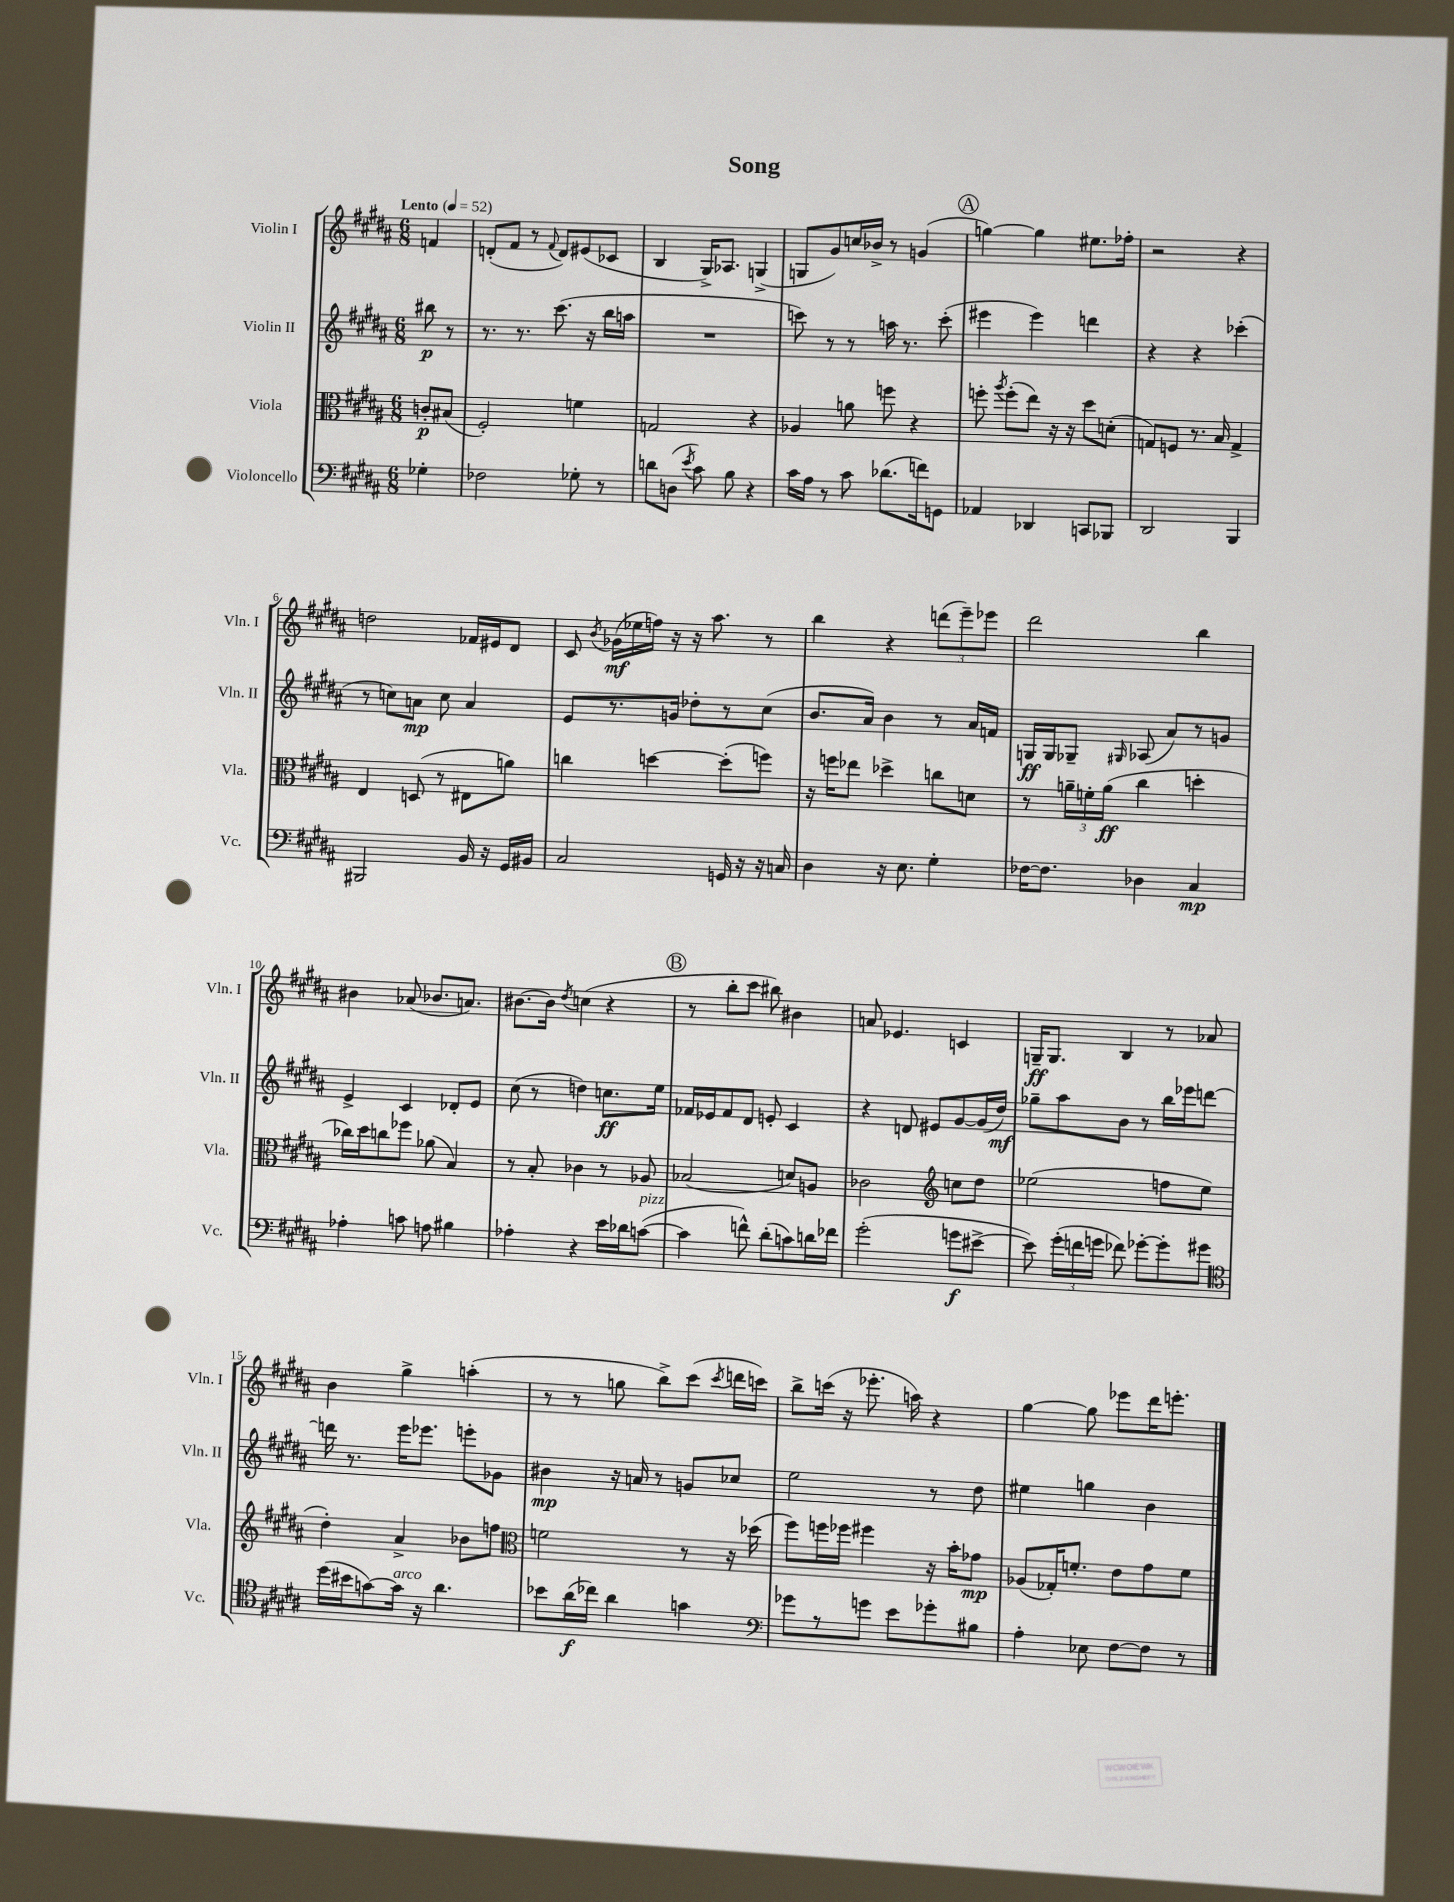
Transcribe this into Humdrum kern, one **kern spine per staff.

**kern	**kern	**kern	**kern
*staff4	*staff3	*staff2	*staff1
*clefF4	*clefC3	*clefG2	*clefG2
*k[f#c#g#d#a#]	*k[f#c#g#d#a#]	*k[f#c#g#d#a#]	*k[f#c#g#d#a#]
*M6/8	*M6/8	*M6/8	*M6/8
*MM52	*MM52	*MM52	*MM52
4G-'\	8c'/L	8bb#\	4f/
.	(8B#/J	8r	.
=	=	=	=
2F-\	2F#'/)	8.r	(8d'/L
.	.	.	8f#/J
.	.	8.r	.
.	.	.	8r
.	.	.	8qqf#/
.	.	(8.ccc#\	8d/L)
8G-'\	4f\	.	(8e#/
.	.	16r	.
8r	.	16bb\LL	8c-/J
.	.	16aa\JJ	.
=	=	=	=
8d\L	2G/	2.r	4B/
(8D\J	.	.	.
8qe/	.	.	.
8c#\)	.	.	16G#^/LK)
.	.	.	8.A-/J
8B\	.	.	.
4r	4r	.	(4G^/
=	=	=	=
16c#\LL	4A-/	8ccc\)	8G/L
16A#\JJ	.	.	.
8r	.	8r	8g#/)
8c#\	8a\	8r	16cc/L
.	.	.	16b-^/JJ
(8.d-\L	8ff\	16aa\	8r
.	.	8.r	.
.	4r	.	(4g/
16f\k)	.	.	.
8GG\J	.	(8ccc'\	.
=	=	=	=
4AA-/	8ff'\	4eee#\	[4gg\)
.	8qaa#/	.	.
.	(8ff'\L	.	.
4DD-/	8ee\J)	4eee#\)	4gg\]
.	16r	.	.
.	16r	.	.
8CC/L	8dd#\L	4ddd\	8.ee#\L
8BBB-/J	(8d'\J	.	.
.	.	.	16ff-'\Jk
=	=	=	=
2DD#/	8G/L)	4r	2r
.	8F/J	.	.
.	8.r	4r	.
.	16B/	.	.
4BBB/	4G^/	(4ccc-'\	4r
=	=	=	=
2BBB#/	4E/	8r	2dd\
.	.	8cc\L)	.
.	(8D/	8a\J	.
.	8r	8cc\	.
16BB/	8E#\L	4a/	16f-/LL
16r	.	.	16e#/J
16GG#/LL	8a\J)	.	8d#/J
16BB#/JJ	.	.	.
=	=	=	=
2C#/	4cc\	8e/L	8c#/
.	.	.	8qb/
.	.	8.r	(16g-\LL
.	.	.	16ee-\
.	[4dd\	.	16ff\JJ)
.	.	16g/Jk	16r
.	.	8dd-'\L	16r
.	.	.	8.aa#\
16GG/	(8dd'\]L	8r	.
16r	.	.	.
16r	8ff\J)	(8cc#\J	8r
16C/	.	.	.
=	=	=	=
4D#\	16r	8.b/L	4bb\
.	16ff\LK	.	.
.	8ee-\J	.	.
.	.	16a#/Jk)	.
16r	4dd-^\	4b\	4r
8.E\	.	.	.
4G#'\	8cc\L	8r	(12ddd\L
.	.	.	12eee~\)
.	8d\J	16a#/LL	.
.	.	.	12eee-\J
.	.	16f/JJ	.
=	=	=	=
[16F-\LK	8r	16G/LL	2ddd#\
8.F-\]J	.	16G/J	.
.	24a~\LL	8G-~/J	.
.	24f'\	.	.
.	(24a\JJ	.	.
.	.	16qqG#/	.
4D-\	4cc#\	(8A-/	.
.	.	8a#/L)	.
4C#/	4dd'\	8r	4bb\
.	.	8g/J	.
=	=	=	=
4A-'\	16cc-\LL)	4e^/	4b#\
.	16dd#\J	.	.
.	8cc\	.	.
8c\	8ff-\J	4c#/	(8a-/
8A\	(8a-\	.	8.b-/L
4B#\	4B/)	8d-'/L	.
.	.	.	8.a/J)
.	.	8e/J	.
=	=	=	=
4A-'\	8r	(8cc#\	[8.b#\L
.	8B'/	8r	.
.	.	.	16b#\]Jk
.	.	.	8qdd#/
4r	4c-\	4dd\)	(4cc\
16e\LL	8r	8.cc\L	4r
16d-\J	.	.	.
([8c\J	8A-/	.	.
.	.	16ee\Jk	.
=	=	=	=
4c\]	(2B-/	16f-/LL	8r
.	.	16e-/J	.
.	.	8f-/	8bb'\L
8f^^\)	.	8d#/J	8ccc#\J
(8d#'\L	.	8e'/	8bb#\)
8c\)	8d/L)	4c#/	4b#\
16d\L	8A/J	.	.
16f-\JJ	.	.	.
=	=	=	=
(2g#'\	2c-\	4r	8a/
.	.	.	4.e-/
.	.	8d/	.
.	.	8e#/L	.
*	*clefG2	*	*
8g\L	8cc\L	[8g#/	4c/
[8e#^\J	8dd#\J	(16g#/]L	.
.	.	16dd#/JJ)	.
=	=	=	=
8e#\])	(2ee-\	8gg-~\L	16G~/LK
.	.	.	8.G/J
(24g#'\LL	.	8aa#\	.
24f\	.	.	.
24g\JJ	.	.	.
8f-\)	.	8b\J	4B/
[8g-'\L	.	8r	.
8g-'\]	8ff\L	16bb\LL	8r
.	.	16eee-\J	.
8g#\J	8ee-\J	[8ddd\J	8a-/
=	=	=	=
*clefC4	*	*	*
(16dd#\LL	4dd#'\)	16ddd\]	4b\
16b#\J	.	8.r	.
[8g\)	.	.	.
16g\]Jk	4a#^/	16eee\LK	4gg#^\
16r	.	8.eee-\J	.
4.a#\	.	.	.
.	8b-\L	8eee'\L	(4aa'\
.	8ff\J	8g-\J	.
=	=	=	=
*	*clefC3	*	*
8b-\L	2f\	4b#\	8r
(16a#\L	.	.	8r
16cc-\JJ)	.	.	.
4a#\	.	16r	8gg\
.	.	16a/	.
.	.	8r	8bb^\L)
4g\	8r	8g/L	(8ccc#\J
.	.	.	8qccc#/
.	16r	8cc-/J	16ddd\LL
.	(16dd-\	.	16ccc\JJ)
=	=	=	=
*clefF4	*	*	*
8g-\L	8ff#\L)	2ee\	8bb^\L
8r	16ff\L	.	(16ccc\Jk
.	16ff-\JJ	.	16r
8g\J	4ff#\	.	8.eee-'\
8e\L	.	.	.
.	.	.	16aa\)
8g-'\	16r	8r	4r
.	16b'\LK	.	.
8B#\J	8g-\J	8dd#\	.
=	=	=	=
4A#'\	(8A-/L	4ee#\	[4gg#\
.	16G-'/K)	.	.
.	8.f'/J	.	.
8E-\	.	4gg\	8gg#\]
[8F#\L	8e\L	.	8eee-\L
8F#\]J	8g#\	4b\	16ddd#\K
.	.	.	8.eee'\J
8r	8f\J	.	.
==	==	==	==
*-	*-	*-	*-
